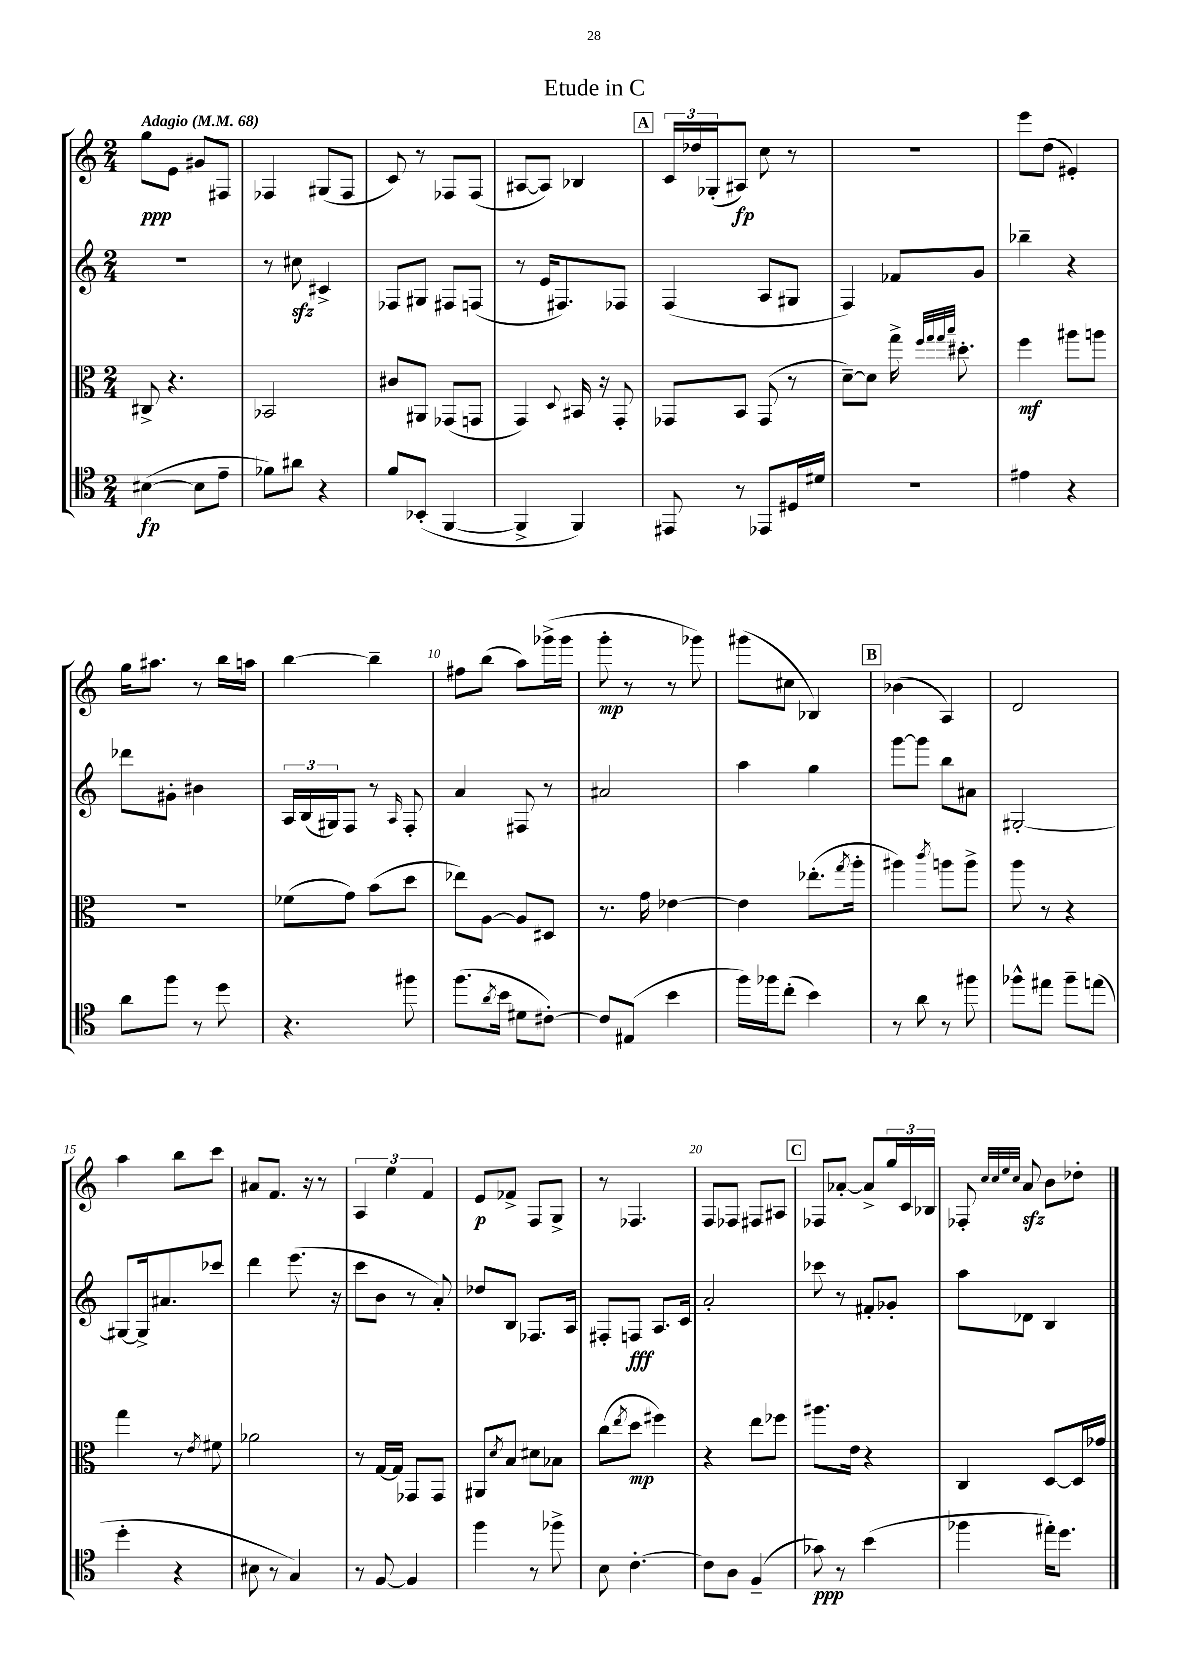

**kern	**kern	**kern	**kern
*staff4	*staff3	*staff2	*staff1
*clefC4	*clefC3	*clefG2	*clefG2
*k[]	*k[]	*k[]	*k[]
*M2/4	*M2/4	*M2/4	*M2/4
*MM68	*MM68	*MM68	*MM68
([4B#\	8C#^/	2r	8gg\L
.	4.r	.	8e\J
8B#\]L	.	.	8g#/L
8e~\J	.	.	8F#/J
=	=	=	=
8f-\L)	2BB-/	8r	4F-/
8a#\J	.	8cc#\	.
4r	.	4c#^/	(8G#/L
.	.	.	8F-/J
=	=	=	=
8f/L	8c#/L	8F-/L	8c/)
(8BB-'/J	8AA#/J	8G#/J	8r
[4FF/	(8GG-/L	8F#/L	8F-/L
.	8GG/J	(8F/J	(8F-/J
=	=	=	=
4FF^/]	4GG/)	8r	[8A#/L
.	.	16e/LK	8A#/]J)
.	.	8.F#/)	.
.	8qqD/	.	.
4FF/)	16BB#/	.	4B-/
.	16r	.	.
.	8GG'/	8F-/J	.
=	=	=	=
8EE#/	8GG-/L	(4F/	24c/LL
.	.	.	24dd-/
.	.	.	(24G-'/J
8r	8BB/J	.	8A#/J)
8EE-/L	(8GG-/	8A/L	8cc\
16D#/L	8r	8G#/J	8r
16d#/JJ	.	.	.
=	=	=	=
2r	[8d~\L)	4F/)	2r
.	8d\]J	.	.
.	16gg^\	8f-/L	.
.	32qqff/LLL	.	.
.	32qqgg/	.	.
.	32qqgg/	.	.
.	32qqbb/JJJ	.	.
.	8.dd#'\	.	.
.	.	8g/J	.
=	=	=	=
4e#\	4ff\	4bb-~\	8eee\L
.	.	.	(8dd\J
4r	8aa#\L	4r	4e#'/)
.	8aa\J	.	.
=	=	=	=
8a\L	2r	8ddd-\L	16gg\LK
.	.	.	8.aa#\J
8ff\J	.	8g#'\J	.
8r	.	4b#\	8r
8dd\	.	.	16bb\LL
.	.	.	16aa\JJ
=	=	=	=
4.r	(8f-\L	24A/LL	[4bb\
.	.	(24B/	.
.	.	24G#/J)	.
.	8g\J)	8F/J	.
.	(8b\L	8r	4bb~\]
.	.	16qqA/	.
8ff#\	8dd\J	8F'/	.
=	=	=	=
(8.ff\L	8ee-\L)	4a/	8ff#\L
.	[8A\J	.	(8bb\J
8qa/	.	.	.
16b\Jk	.	.	.
8d#\L	8A/]L	8F#/	8aa\L)
[8c#'\J)	8D#/J	8r	(16ggg-^\L
.	.	.	16ggg-\JJ
=	=	=	=
8c#/]L	8.r	2a#/	8ggg'\
(8E#/J	.	.	8r
.	16g\	.	.
4b\	[4e-\	.	8r
.	.	.	8ggg-\)
=	=	=	=
16ff\LL)	4e-\]	4aa\	(8ggg#\L
16ff-\J	.	.	.
(8cc'\J	.	.	8cc#\J
4b\)	(8.ee-'\L	4gg\	4B-/)
.	8qgg/	.	.
.	16aa'\Jk	.	.
=	=	=	=
8r	4aa#\)	[8ggg\L	(4b-\
8a\	.	8ggg\]J	.
.	8qccc/	.	.
8r	8aa\L	8bb\L	4A/)
8ff#\	8aa^\J	8a#\J	.
=	=	=	=
8ff-^^\L	8aa\	[2G#'/	2d/
8ee#\J	8r	.	.
8ff-~\L	4r	.	.
(8ee\J	.	.	.
=	=	=	=
4dd'\	4gg\	8G#/_L	4aa\
.	.	16G#^/]k	.
.	.	8.a#/	.
4r	8r	.	8bb\L
.	8qe/	.	.
.	8f#\	8ccc-/J	8ccc\J
=	=	=	=
8B#\	2a-\	4ddd\	8a#/L
8r	.	.	8.f/J
4G/)	.	(8.eee\	.
.	.	.	16r
.	.	.	8r
.	.	16r	.
=	=	=	=
8r	8r	8ccc\L	6A/
[8F/	[16G/LL	8b\J	.
.	.	.	6ee\
.	16G/]JJ	.	.
4F/]	8GG-/L	8r	.
.	.	.	6f/
.	8GG-/J	8a'/)	.
=	=	=	=
4ff\	8AA#/L	8dd-/L	8e/L
.	8qd/	.	.
.	8B/J	8B/J	8f-^/J
8r	8d#\L	8.F-/L	8F/L
8ff-^\	8B-\J	.	8G^/J
.	.	16A/Jk	.
=	=	=	=
8B\	(8cc\L	8F#'/L	8r
.	8qee/	.	.
[4.c'\	8dd\J	8F/J	4.F-/
.	4ff#\)	8.A/L	.
.	.	16c/Jk	.
=	=	=	=
8c\]L	4r	2a'/	8F/L
8A\J	.	.	8F-/J
(4F~/	8ee\L	.	8F#/L
.	8ff-\J	.	8A#/J
=	=	=	=
8g-\)	8.aa#\L	8ccc-\	8F-/L
8r	.	8r	[8a-'/J
.	16e\Jk	.	.
(4b\	4r	8f#'/L	8a-^/]L
.	.	8g-'/J	24gg/L
.	.	.	24c/
.	.	.	24B-/JJ
=	=	=	=
4ff-\	4C/	8aa\L	8F-'/
.	.	.	32qqcc/LLL
.	.	.	32qqcc/
.	.	.	32qqee/
.	.	.	32qqcc/JJJ
.	.	8d-\J	8a/
16ee#'\LK)	[8D/L	4B/	8b\L
8.dd\J	.	.	.
.	16D/]L	.	8dd-'\J
.	16g-/JJ	.	.
==	==	==	==
*-	*-	*-	*-
